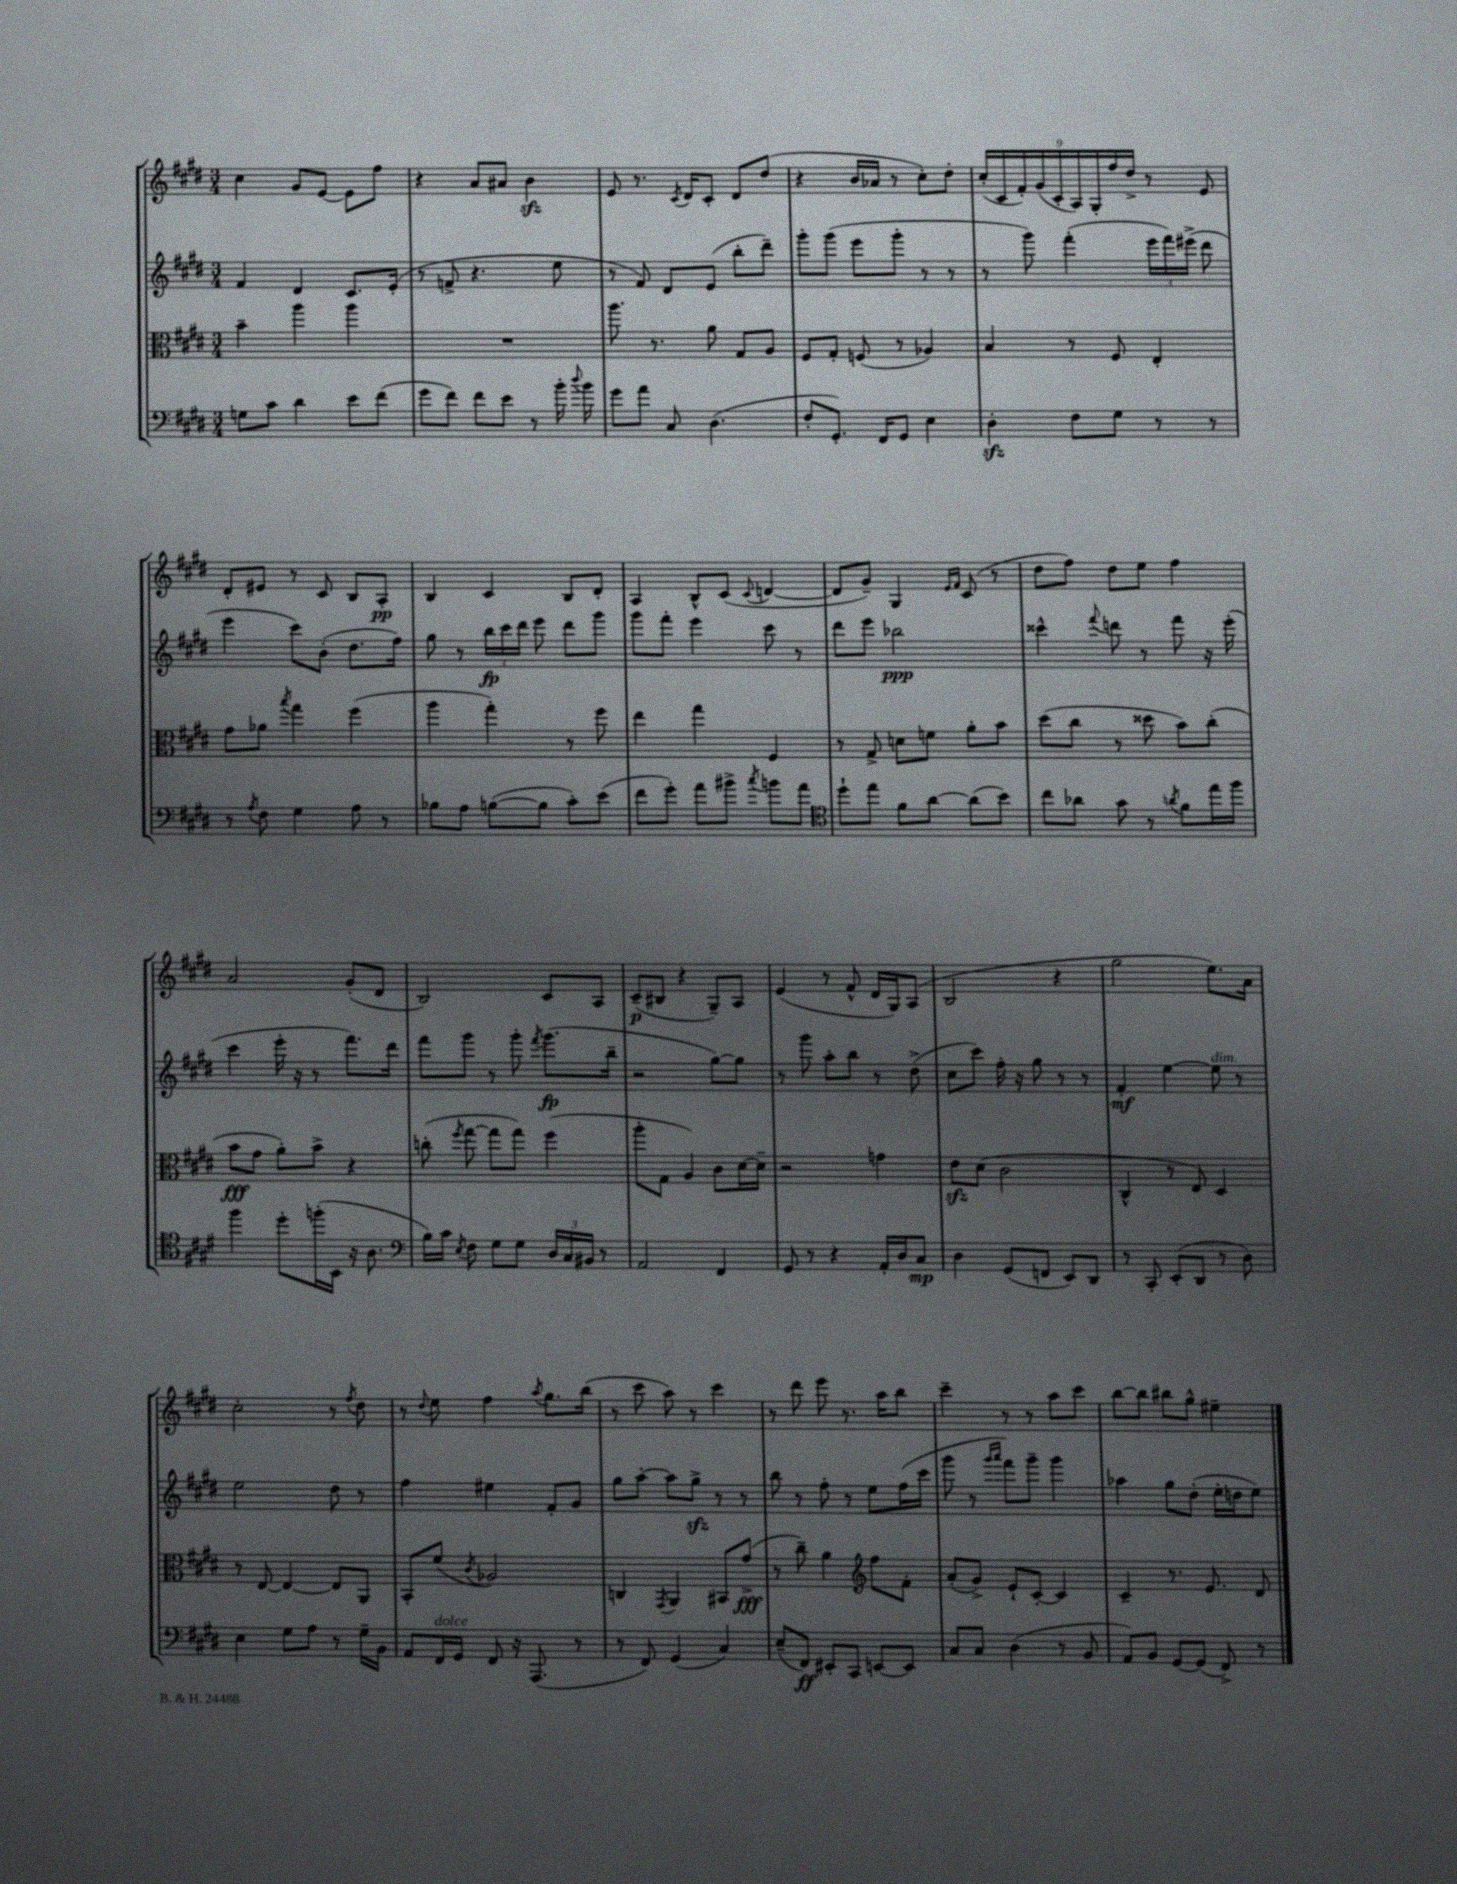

**kern	**dynam	**kern	**dynam	**kern	**dynam	**kern	**dynam
*part4	*part4	*part3	*part3	*part2	*part2	*part1	*part1
*staff4	*staff4	*staff3	*staff3	*staff2	*staff2	*staff1	*staff1
*clefF4	*	*clefC3	*	*clefG2	*	*clefG2	*
*k[f#c#g#d#]	*	*k[f#c#g#d#]	*	*k[f#c#g#d#]	*	*k[f#c#g#d#]	*
*M3/4	*	*M3/4	*	*M3/4	*	*M3/4	*
=33	=33	=33	=33	=33	=33	=33	=33
8Gn\L	.	4b~\	.	4f#/	.	4cc#\	.
8c#\J	.	.	.	.	.	.	.
4d#\	.	4aa\	.	4d#/	.	8g#/L	.
.	.	.	.	.	.	[8e/J	.
8e\L	.	4aa\	.	8.c#/L	.	8e\L]	.
(8f#\J	.	.	.	.	.	8ff#\J	.
.	.	.	.	(16e'/Jk	.	.	.
=34	=34	=34	=34	=34	=34	=34	=34
8g#\L	.	2.r	.	8r	.	4r	.
8f#\J)	.	.	.	8fn^/	.	.	.
8f#\L	.	.	.	4.r	.	8a/L	.
8e\J	.	.	.	.	.	8a#X/J	.
8r	.	.	.	.	.	4bzz\	.
16b'\	.	.	.	8ee\	.	.	.
8qqdd#/	.	.	.	.	.	.	.
16b\	.	.	.	.	.	.	.
=35	=35	=35	=35	=35	=35	=35	=35
8g#\L	.	8.aa\	.	8r	.	8e/	.
8a\J	.	.	.	8f#/)	.	8.r	.
.	.	8.r	.	.	.	.	.
8C#/	.	.	.	8d#/L	.	.	.
.	.	.	.	.	.	8qc#/	.
.	.	.	.	.	.	16d#/KL	.
(4.D#\	.	8a\	.	(8e/J	.	8c#'/J	.
.	.	8G#/L	.	8bb'\L	.	8d#/L	.
.	.	8A/J	.	8ddd#~\J)	.	(8dd#/J	.
=36	=36	=36	=36	=36	=36	=36	=36
8F#'/L	.	8F#/L	.	8ggg#'\L	.	4r	.
8.GG#'/J)	.	8G#'/J	.	(8ggg#\J	.	.	.
.	.	(8Fn/	.	8eee\L	.	16b/LL	.
16FF#/KL	.	.	.	.	.	16a-X/JJ	.
8GG#/J	.	8r	.	8ggg#'\J	.	8r	.
4E\	.	4A-X/)	.	8r	.	8cc#'\L)	.
.	.	.	.	8r	.	8dd#'\J	.
=37	=37	=37	=37	=37	=37	=37	=37
4D#zz'\	.	4B/	.	8r	.	(18cc#'/LL	.
.	.	.	.	.	.	18c#/	.
.	.	.	.	.	.	18f#'/)	.
.	.	.	.	8ggg#\)	.	.	.
.	.	.	.	.	.	(18g#/	.
.	.	.	.	.	.	18c#'/	.
8F#\L	.	8r	.	(4fff#'\	.	.	.
.	.	.	.	.	.	18A/)	.
.	.	.	.	.	.	18G#'/	.
8G#\J	.	8F#/	.	.	.	.	.
.	.	.	.	.	.	18ff#/	.
.	.	.	.	.	.	18dd#^/JJ	.
8r	.	4E'/	.	24eee\LL	.	8r	.
.	.	.	.	24fff#\)	.	.	.
.	.	.	.	(24eee#X^\JJ	.	.	.
8r	.	.	.	8ddd#\	.	8e/	.
!!LO:LB:g=z
=38	=38	=38	=38	=38	=38	=38	=38
8r	.	8g#\L	.	4eee\	.	8d#'/L	.
8qA/	.	.	.	.	.	.	.
8F#\	.	8a-X\J	.	.	.	8e#X/J	.
.	.	8qbb/	.	.	.	.	.
4G#\	.	4gg#\	.	8ccc#\L)	.	8r	.
.	.	.	.	(8b'\J	.	8c#/	.
8A\	.	(4ff#\	.	8.dd#\L	.	8B/L	.
8r	.	.	.	.	.	8A'/J	pp
.	.	.	.	16ff#\Jk)	.	.	.
=39	=39	=39	=39	=39	=39	=39	=39
8B-X\L	.	4aa\	.	8gg#\	.	4B/	.
8A\J	.	.	.	8r	.	.	.
([8Bn\L	.	4gg#'\)	.	24bb\LL	fp	4c#/	.
.	.	.	.	24ccc#\	.	.	.
.	.	.	.	24ddd#\JJ	.	.	.
8B\J]	.	.	.	8eee\	.	.	.
8c#'\L)	.	8r	.	8ddd#\L	.	8B/L	.
(8e\J	.	8ff#\	.	8ggg#\J	.	8d#'/J	.
=40	=40	=40	=40	=40	=40	=40	=40
8f#\L	.	4ee\	.	8ggg#\L	.	4A/	.
8g#'\J)	.	.	.	8fff#'\J	.	.	.
8a\L	.	4gg#\	.	4eee\	.	8B^^/L	.
8b#X^\J	.	.	.	.	.	(8c#/J	.
8qcc#/	.	.	.	.	.	8qqc#/	.
8bn\L	.	4F#/	.	8ccc#\	.	[4dn/	.
8a\J	.	.	.	8r	.	.	.
=41	=41	=41	=41	=41	=41	=41	=41
*clefC4	*	*	*	*	*	*	*
8dd#`\L	.	8r	.	8ddd#\L	.	8d/L]	.
8ee\J	.	8G#^/	.	8eee\J	.	8g#~/J)	.
8f#\L	.	8dn\L	.	2bb-X\	ppp	4G#/	.
[8a\J	.	8fn\J	.	.	.	.	.
.	.	.	.	.	.	16qqe/LL	.
.	.	.	.	.	.	16qqf#/JJ	.
(8a\L]	.	8a'\L	.	.	.	(8c#/	.
8b\J)	.	8b\J	.	.	.	8r	.
=42	=42	=42	=42	=42	=42	=42	=42
8cc#\L	.	(8dd#\L	.	4ccc##X^^\	.	8dd#\L	.
8a-X\J	.	8cc#\J	.	.	.	8ff#\J)	.
.	.	.	.	8qqfff#/	.	.	.
8g#\	.	8r	.	8dddn\	.	8dd#\L	.
8r	.	8dd##X\	.	8r	.	8ee\J	.
8qan/	.	.	.	.	.	.	.
8f#\L	.	8b\L)	.	8fff#\	.	4ff#\	.
16ee\L	.	(8cc#'\J	.	16r	.	.	.
16ff#\JJ	.	.	.	(16eee'\	.	.	.
!!LO:LB:g=z
=43	=43	=43	=43	=43	=43	=43	=43
4ff#\	.	8b\L	fff	4ccc#\	.	2a/	.
.	.	8g#\J	.	.	.	.	.
8dd#'\L	.	8a'\L)	.	16eee'\	.	.	.
.	.	.	.	16r	.	.	.
(16ffn'\L	.	8b^\J	.	8r	.	.	.
16BB\JJ	.	.	.	.	.	.	.
16r	.	4r	.	8.fff#\L)	.	(8g#'/L	.
8.A\	.	.	.	.	.	.	.
.	.	.	.	.	.	8d#/J	.
.	.	.	.	16ddd#\Jk	.	.	.
=44	=44	=44	=44	=44	=44	=44	=44
*clefF4	*	*	*	*	*	*	*
16B\LL)	.	(8ccn'\	.	8fff#\L	.	2B/)	.
16c#\JJ	.	.	.	.	.	.	.
8qE/	.	8qff#/	.	.	.	.	.
8F#\	.	[8gg#\	.	8ggg#\J	.	.	.
8G#\L	.	8gg#\L]	.	8r	.	.	.
8G#\J	.	8gg#\J)	.	8ggg#'\	.	.	.
.	.	.	.	8qfff#/	.	.	.
24D#/LL	.	(4ff#\	.	(8.ggg#\L	fp	8c#/L	.
24C#/	.	.	.	.	.	.	.
24BB#X/JJ	.	.	.	.	.	.	.
8r	.	.	.	.	.	8A/J	.
.	.	.	.	16bb~\Jk	.	.	.
=45	=45	=45	=45	=45	=45	=45	=45
2AA/	.	8aa'\L	.	2r	.	(8c#~/L	p
.	.	8G#\J	.	.	.	8B#X/J	.
.	.	4A/)	.	.	.	4r	.
4FF#/	.	8c#\L	.	[8gg#\L)	.	8G#~/L)	.
.	.	[16d#\L	.	8gg#\J]	.	8A/J	.
.	.	16d#~\JJ]	.	.	.	.	.
=46	=46	=46	=46	=46	=46	=46	=46
8GG#/	.	2r	.	8r	.	(4e/	.
8r	.	.	.	8ggg#\	.	.	.
4r	.	.	.	8aa'\L	.	8r	.
.	.	.	.	8bb\J	.	8f#^^/	.
16AA'/LL	.	4gn\	.	8r	.	16d#/LL	.
16D#/J	.	.	.	.	.	16G#/J)	.
8C#/J	mp	.	.	(8dd#^\	.	(8A/J	.
=47	=47	=47	=47	=47	=47	=47	=47
4D#\	.	8ezz\L	.	8cc#\L	.	2B/	.
.	.	(8d#\J	.	8ccc#\J)	.	.	.
(8GG#/L	.	2c#\	.	16ff#'\	.	.	.
.	.	.	.	16r	.	.	.
8FFn/J	.	.	.	8gg#\	.	.	.
8EE/L)	.	.	.	8r	.	4r	.
8DD#/J	.	.	.	8r	.	.	.
=48	=48	=48	=48	=48	=48	=48	=48
8r	.	4C#^^/	.	4f#'/	mf	2gg#\	.
8CC#'/	.	.	.	.	.	.	.
(8EE'/L	.	8r	.	[4ee\	.	.	.
8DD#/J	.	8E/)	.	.	.	.	.
!	!	!	!	!LO:TX:a:i:t=dim.	!	!	!
8r	.	4D#/	.	8ee\]	.	8.ee\L)	.
8D#\)	.	.	.	8r	.	.	.
.	.	.	.	.	.	16a\Jk	.
!!LO:LB:g=z
=49	=49	=49	=49	=49	=49	=49	=49
4E\	.	8r	.	2ee\	.	2cc#'\	.
.	.	[8E/	.	.	.	.	.
8G#\L	.	4E/_	.	.	.	.	.
8A\J	.	.	.	.	.	.	.
8r	.	8E/L]	.	8dd#\	.	8r	.
.	.	.	.	.	.	8qff#/	.
16G#~\LL	.	8AA/J	.	8r	.	8dd#\	.
16BB\JJ	.	.	.	.	.	.	.
=50	=50	=50	=50	=50	=50	=50	=50
8AA/L	.	8BB'/L	.	4ff#\	.	8r	.
.	.	.	.	.	.	8qqdd#/	.
!LO:TX:a:i:t=dolce	!	!	!	!	!	!	!
16FF#/L	.	(8f#/J	.	.	.	8ee\	.
16GG#/JJ	.	.	.	.	.	.	.
.	.	8qc#/	.	.	.	.	.
8FF#/	.	2A-X/)	.	4ee#X\	.	4ff#\	.
16r	.	.	.	.	.	.	.
(8.AAA/	.	.	.	.	.	.	.
.	.	.	.	.	.	8qaa/	.
.	.	.	.	8f#'/L	.	8.gg#\L	.
8r	.	.	.	8g#/J	.	.	.
.	.	.	.	.	.	(16bb\Jk	.
=51	=51	=51	=51	=51	=51	=51	=51
8r	.	4Cn/	.	8gg#\L	.	8r	.
8FF#/)	.	.	.	[8aa'\J	.	8ccc#\	.
.	.	8qGG#/	.	.	.	.	.
(4GG#/	.	4AA/	.	8aa\L]	.	8aa\)	.
.	.	.	.	8gg#zz^\J	.	8r	.
4C#/)	.	8BB#X/L	.	8r	.	4ccc#\	.
.	.	(8g#^/J	fff	8r	.	.	.
=52	=52	=52	=52	=52	=52	=52	=52
(8E~/L	.	8r	.	8bb\	.	8r	.
8FF#/J)	ff	8cc#~\)	.	8r	.	8ddd#\	.
8EE#X'/L	.	4a\	.	8ff#'\	.	8eee\	.
8CC#/J	.	.	.	8r	.	8.r	.
*	*	*clefG2	*	*	*	*	*
[8EEn/L	.	8ff#\L	.	8ee\L	.	.	.
.	.	.	.	.	.	16aa\KL	.
8EE/J]	.	8f#'\J	.	(16ff#\L	.	8bb\J	.
.	.	.	.	16ccc#\JJ	.	.	.
=53	=53	=53	=53	=53	=53	=53	=53
8C#/L	.	(8a'/L	.	8ggg#\	.	4ccc#~\	.
8C#/J	.	8g#^/J)	.	8r	.	.	.
.	.	.	.	16qqggg#/LL	.	.	.
.	.	.	.	16qqaaa/JJ	.	.	.
(4D#\	.	8e`/L	.	8fff#\L)	.	8r	.
.	.	[8c#'/J	.	8ggg#~\J	.	8r	.
8r	.	4c#/]	.	4ggg#\	.	8aa\L	.
8BB/	.	.	.	.	.	8ccc#\J	.
=54	=54	=54	=54	=54	=54	=54	=54
8AA/L)	.	4c#~/	.	4aa-X\	.	[8bb\L	.
8BB/J	.	.	.	.	.	8bb\J]	.
[8GG#/L	.	8.r	.	8gg#\L	.	8bb#X\L	.
(8GG#/J]	.	.	.	(8dd#'\J	.	8gg#^^\J	.
.	.	8.e/	.	.	.	.	.
8FF#^/)	.	.	.	16ee'\LL	.	4ee#X~\	.
.	.	.	.	16ddn\J	.	.	.
8r	.	8d#/	.	8ee\J)	.	.	.
==	==	==	==	==	==	==	==
*-	*-	*-	*-	*-	*-	*-	*-
